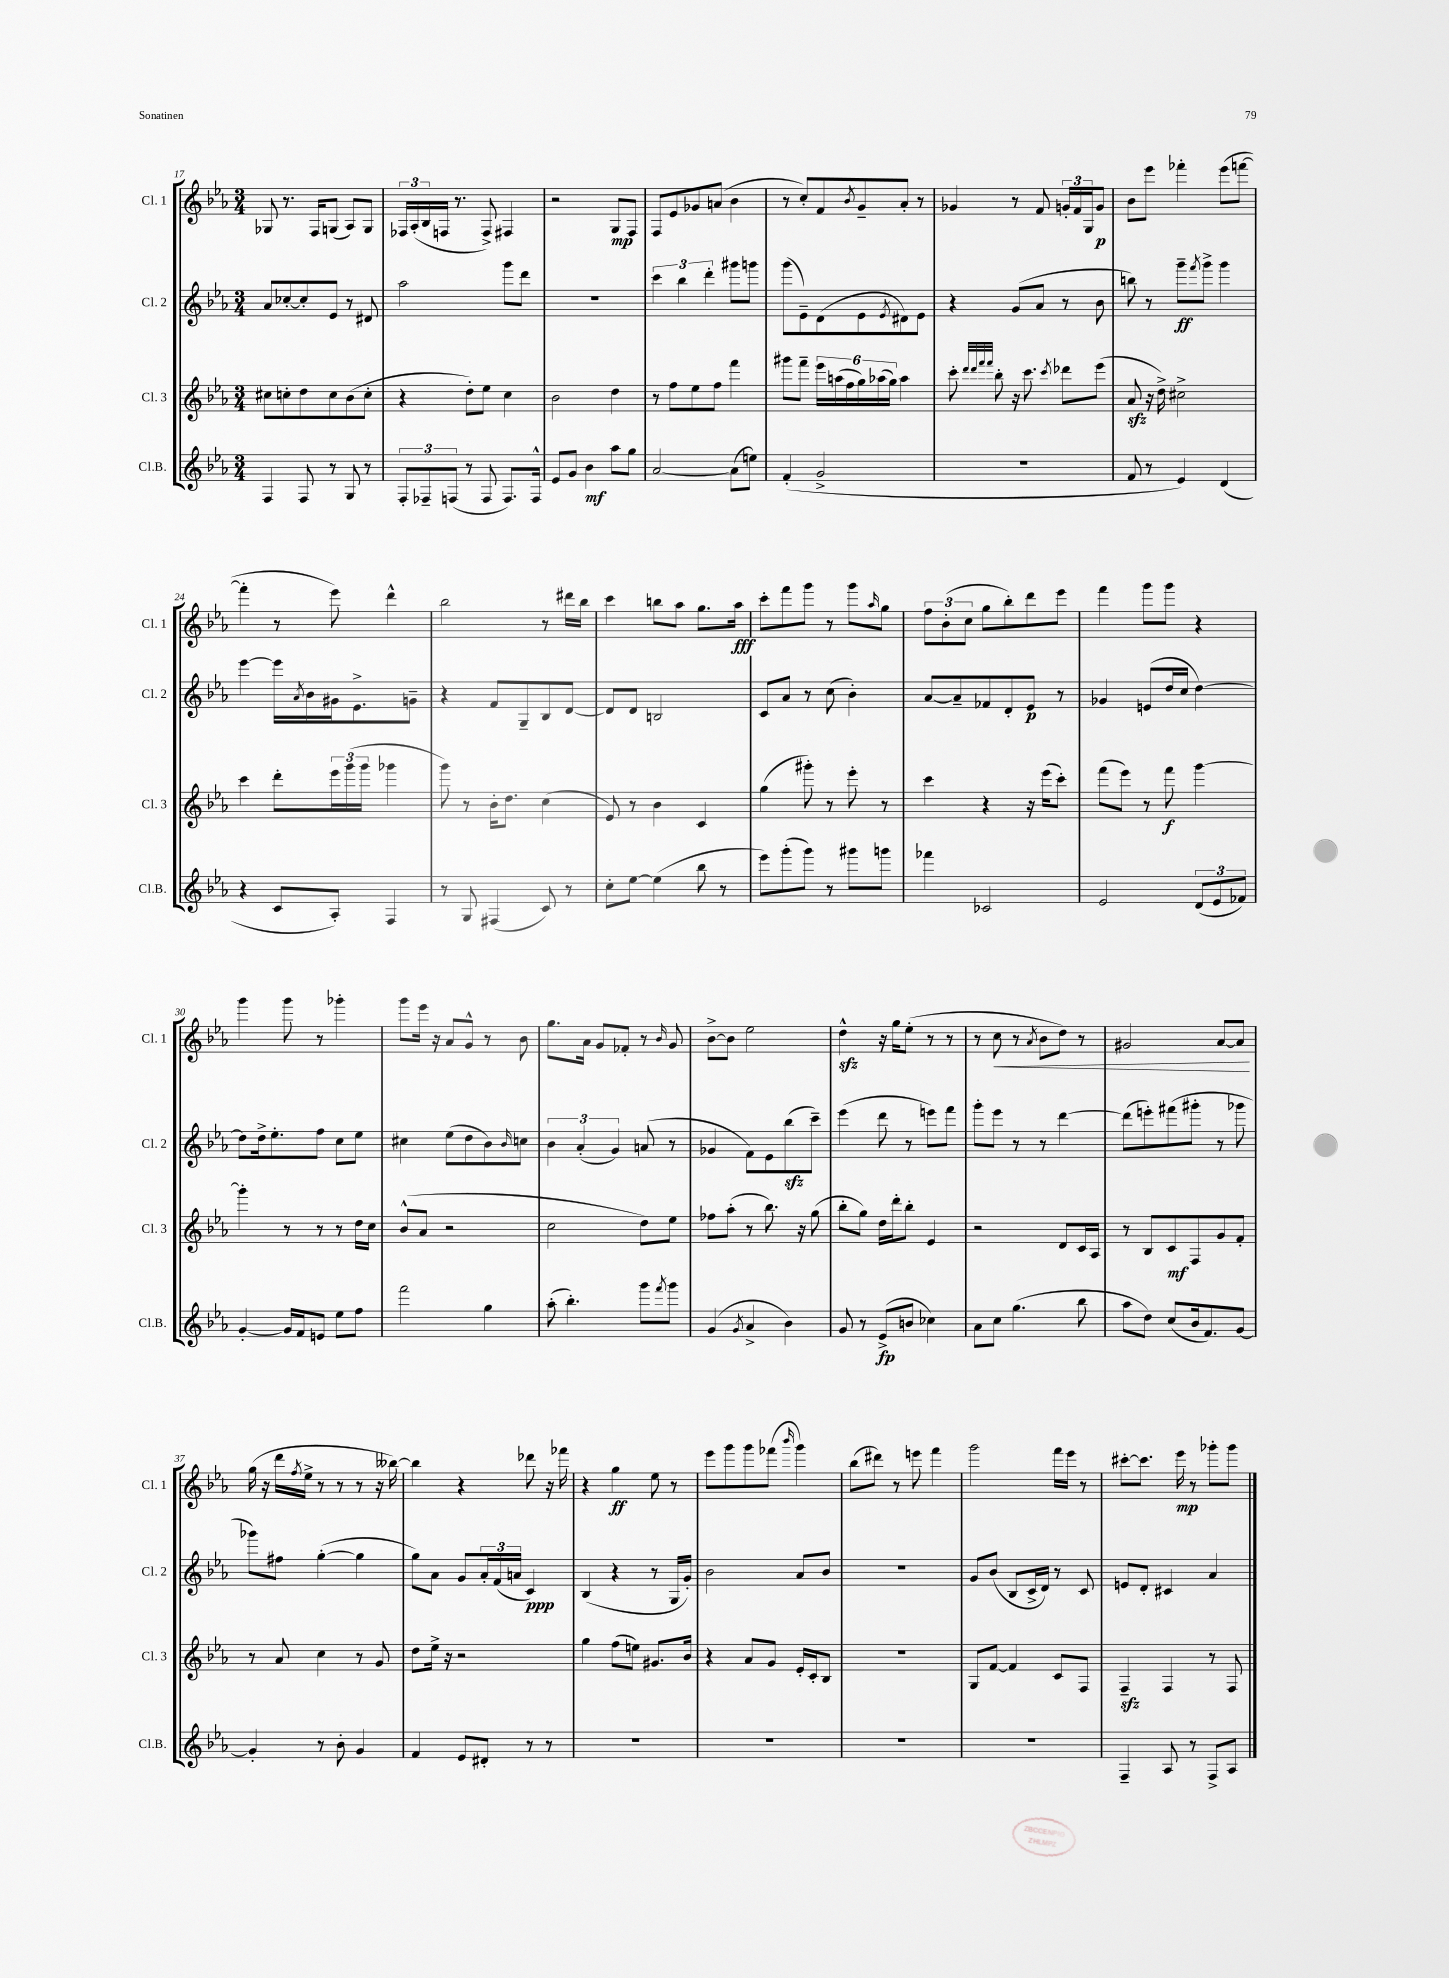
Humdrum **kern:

**kern	**kern	**kern	**kern
*staff4	*staff3	*staff2	*staff1
*clefG2	*clefG2	*clefG2	*clefG2
*k[b-e-a-]	*k[b-e-a-]	*k[b-e-a-]	*k[b-e-a-]
*M3/4	*M3/4	*M3/4	*M3/4
4F/	8cc#\L	8a-/L	8G-/
.	8cc'\	[8cc-'/	8.r
8F/	8dd\	8cc-'/]	.
.	.	.	16F/LK
8r	8cc\	8e-/J	(8G/J
8G/	(8b-\	8r	8A-/L)
8r	8cc'\J	8d#/	8G/J
=	=	=	=
12F'/L	4r	2aa-\	24F-/LL
.	.	.	(24A-'/
12F-~/	.	.	24B-/
.	.	.	16F/JJ
(12F/J	.	.	.
.	.	.	8.r
8r	8dd'\L)	.	.
8F/	8ee-\J	.	8F^/)
8.F/L)	4cc\	8ggg\L	4F#/
.	.	8ddd\J	.
16F^^/Jk	.	.	.
=	=	=	=
8e-/L	2b-\	2.r	2r
8g/J	.	.	.
4b-\	.	.	.
8aa-\L	4dd\	.	8G/L
8gg\J	.	.	8F/J
=	=	=	=
[2a-/	8r	6ccc\	8F/L
.	8ff\L	.	8e-/
.	.	6bb-\	.
.	8ee-\	.	8g-/
.	.	6ddd'\	.
.	8ff\J	.	(8a/J
(8a-\]L	4fff\	8ggg#\L	4b-\
8ee\J)	.	8ggg\J	.
=	=	=	=
(4f'/	8ggg#\L	(8ggg\L	8r
.	8fff~\J	8e-~\)	8cc'/L)
2g^/	24eee-\LL	(8d\	8f/
.	(24aa\	.	.
.	24ff\	.	.
.	.	.	8qb-/
.	24gg\)	8e-\	8g~/
.	(24aa-\	.	.
.	24gg\JJ)	.	.
.	.	8qe-/	.
.	4aa-\	8d#\)	8a-'/J
.	.	8e-\J	8r
=	=	=	=
2.r	8ccc'\	4r	4g-/
.	32qqddd/LLL	.	.
.	32qqddd/	.	.
.	32qqfff/	.	.
.	32qqfff/JJJ	.	.
.	8bb-'\	.	.
.	16r	(8g/L	8r
.	8.ccc\	.	.
.	.	8a-/J	8f/
.	8qccc/	.	.
.	8ddd-\L	8r	24g'/LL
.	.	.	24f/
.	.	.	24G/J
.	(8eee-\J	8b-\	8g/J
=	=	=	=
8f/	8a-/	8bb\)	8b-\L
8r	16r	8r	8eee-\J
.	16dd^\)	.	.
4e-/)	2cc#^\	8ggg~\L	4fff-'\
.	.	8qfff/	.
.	.	8ggg^\J	.
(4d/	.	4ggg\	(8eee-\L
.	.	.	[8fff\J
=	=	=	=
4r	4ccc\	[4eee-\	4fff'\]
8c/L	8ddd'\L	16eee-\]LL	8r
.	.	8qa-/	.
.	.	16b-\	.
8A-'/J)	24eee-\L	16g#\J	8eee-\)
.	(24ggg\	.	.
.	.	8.e-^\	.
.	24ggg\JJ	.	.
4F/	4ggg-\	.	4ddd^^\
.	.	8g~\J	.
=	=	=	=
8r	8ggg\)	4r	2bb-\
8G/	8r	.	.
(4F#/	16b-'\LK	8f/L	.
.	8.dd\J	.	.
.	.	8G~/	.
8c/)	(4cc\	8B-/	8r
8r	.	[8d/J	16ddd#\LL
.	.	.	16bb-\JJ
=	=	=	=
8cc'\L	8e-/)	8d/]L	4ccc\
[8ee-\J	8r	8d/J	.
(4ee-\]	4b-\	2B/	8bb\L
.	.	.	8aa-\J
8bb-\	4c/	.	8.gg\L
8r	.	.	.
.	.	.	16aa-\Jk
=	=	=	=
8eee-\L)	(4gg\	8c/L	8ccc'\L
(8ggg'\	.	8a-/J	8fff\
8ggg\J)	8ggg#'\)	8r	8ggg\J
8r	8r	(8cc\	8r
8ggg#\L	8eee-'\	4b-'\)	8ggg\L
.	.	.	16qqaa-/
8ggg\J	8r	.	8gg\J
=	=	=	=
4fff-\	4ccc\	[8a-/L	12ff\L
.	.	.	(12b-'\
.	.	8a-~/]	.
.	.	.	12cc\J
2c-/	4r	8f-/	8gg\L
.	.	8d'/	8bb-'\)
.	16r	8e-/J	8ddd\
.	(16eee-\LK	.	.
.	8ccc'\J)	8r	8eee-\J
=	=	=	=
2e-/	(8fff\L	4g-/	4fff\
.	8eee-\J)	.	.
.	8r	(8e/L	8ggg\L
.	8fff\	16dd/L	8ggg\J
.	.	16cc/JJ	.
(12d/L	[4ggg\	[4dd\)	4r
12e-/	.	.	.
12f-/J)	.	.	.
=	=	=	=
[4g'/	4ggg'\]	8dd\]L	4ggg\
.	.	16dd^\k	.
.	.	8.ee-'\	.
16g/]LL	8r	.	8ggg\
16f/J	.	.	.
8e/J	8r	8ff\J	8r
8ee-\L	8r	8cc\L	4ggg-'\
8ff\J	16dd\LL	8ee-\J	.
.	16cc\JJ	.	.
=	=	=	=
2fff\	(8b-^^/L	4cc#\	8ggg\L
.	8a-/J	.	16eee-\Jk
.	.	.	16r
.	2r	(8ee-\L	8a-/L
.	.	8dd\	8g^^/J
4gg\	.	8b-\)	8r
.	.	16qqb-/	.
.	.	8cc\J	8b-\
=	=	=	=
(8aa-'\	2cc\	6b-\	8.gg\L
4.bb-'\)	.	.	.
.	.	(6a-'/	.
.	.	.	16a-\Jk
.	.	.	8g/L
.	.	6g/)	.
.	.	.	8f-'/J
8ggg\L	8dd\L)	(8a/	8r
8qfff/	.	.	16qqb-/
8ggg\J	8ee-\J	8r	8g/
=	=	=	=
(4g/	8ff-\L	4g-/	[8b-^\L
.	(8aa-'\J	.	8b-\]J
8qg/	.	.	.
4a-^/	8r	8f\L)	2ee-\
.	8.bb-\)	8e-\	.
4b-\)	.	(8bb-\	.
.	16r	.	.
.	(8gg\	8ccc~\J)	.
=	=	=	=
8g/	8bb-'\L	(4eee-\	4dd^^\
8r	8gg\J)	.	.
(8e-^/L	16dd\LL	8ddd\	16r
.	16ddd'\J	.	16gg\LK
8b/J	8bb-'\J	8r	(8ee-'\J
4cc-\)	4e-/	8eee\L)	8r
.	.	8fff\J	8r
=	=	=	=
8a-\L	2r	8ggg'\L	8r
8cc\J	.	8eee-\J	8cc\
(4.gg\	.	8r	8r
.	.	.	8qa-/
.	.	8r	8b-\L
.	8d/L	[4ddd\	8dd\J)
8bb-\	16c/L	.	8r
.	16A-/JJ	.	.
=	=	=	=
8aa-\L	8r	(8ddd\]L	2g#/
8dd\J)	8B-/L	8eee'\)	.
(8cc/L	8c/	(8fff#\	.
16b-/k	8F/	8ggg#'\J	.
8.f/)	.	.	.
.	8g/	8r	[8a-/L
[8g/J	8f'/J	8ggg-\	8a-/]J
=	=	=	=
4g'/]	8r	8ggg-\L)	(16gg\
.	.	.	16r
.	8a-/	8ff#\J	16ddd\LL
.	.	.	8qff/
.	.	.	16ee-^\JJ
8r	4cc\	([4gg'\	8r
8b-'\	.	.	8r
4g/	8r	4gg\]	8r
.	8g/	.	16r
.	.	.	[16bb--\)
=	=	=	=
4f/	8dd\L	8gg\L)	4bb--\]
.	16ee-^\Jk	8a-\J	.
.	16r	.	.
8e-/L	2r	8g/L	4r
8d#'/J	.	24a-'/L	.
.	.	(24f/	.
.	.	24a/JJ	.
8r	.	4c/)	8ddd-\
8r	.	.	16r
.	.	.	16fff-\
=	=	=	=
2.r	4gg\	(4B-/	4r
.	(8ff\L	4r	4gg\
.	8ee\J)	.	.
.	8.g#/L	8r	8ee-\
.	.	16G/LL	8r
.	16b-/Jk	16g'/JJ)	.
=	=	=	=
2.r	4r	2b-\	8eee-\L
.	.	.	8ggg\
.	8a-/L	.	8ggg\
.	8g/J	.	(8fff-\J
.	.	.	16qqbbb-/
.	16e-'/LL	8a-/L	4ggg\)
.	16c'/J	.	.
.	8B-/J	8b-/J	.
=	=	=	=
2.r	2.r	2.r	(8bb-\L
.	.	.	8ddd#\J)
.	.	.	8r
.	.	.	8eee\
.	.	.	4fff\
=	=	=	=
2.r	8G/L	8g/L	2ggg\
.	[8f/J	(8b-/J	.
.	4f/]	8B-/L	.
.	.	16c^/L	.
.	.	16d/JJ)	.
.	8c/L	8r	16fff\LL
.	.	.	16eee-\JJ
.	8F/J	8c/	8r
=	=	=	=
4F~/	4F~/	8e/L	[8ccc#'\L
.	.	8d'/J	8.ccc#\]J
8A-/	4F/	4c#/	.
.	.	.	16eee-\
8r	.	.	8r
8F^/L	8r	4a-/	8ggg-'\L
8A-/J	8F/	.	8ggg-\J
==	==	==	==
*-	*-	*-	*-
